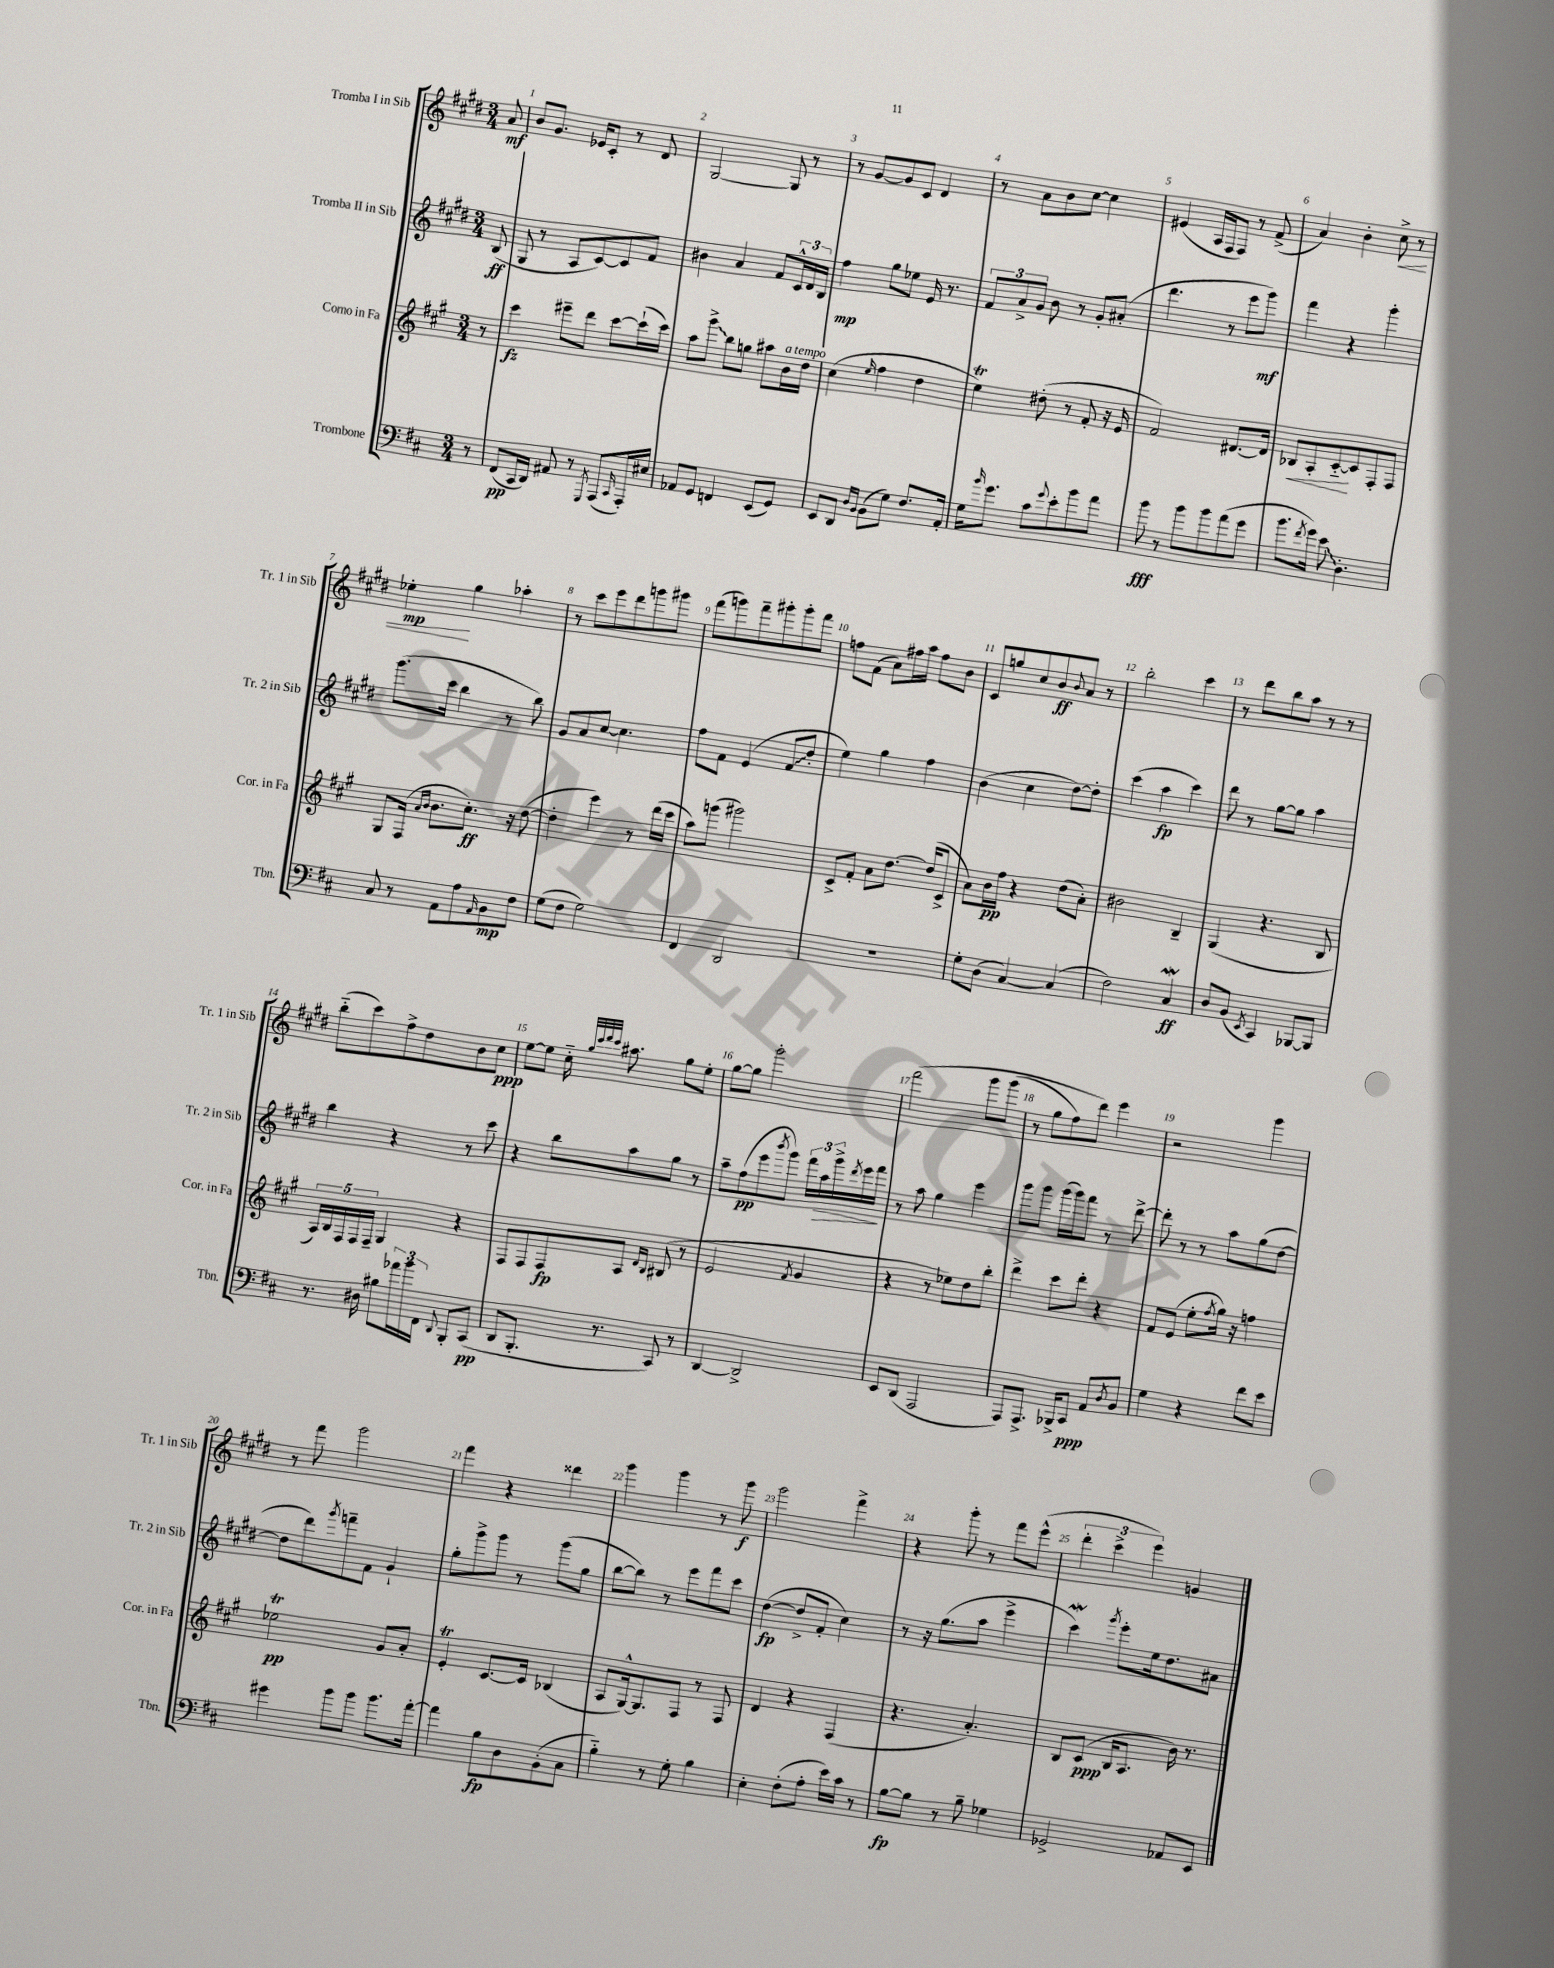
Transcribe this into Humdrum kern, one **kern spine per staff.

**kern	**kern	**kern	**kern
*staff4	*staff3	*staff2	*staff1
*clefF4	*clefG2	*clefG2	*clefG2
*k[f#c#]	*k[f#c#g#]	*k[f#c#g#d#]	*k[f#c#g#d#]
*M3/4	*M3/4	*M3/4	*M3/4
8r	8r	(8B/	8a/
=	=	=	=
(8FF#/L	4ccc#\	8G#/	8b/L
16CC#/L	.	8r	8.g#/J
16DD/JJ)	.	.	.
8AA#/	8eee#~\L	8A/L	.
.	.	.	16e-/LK
8r	8ddd\J	[8c#/)	8c#'/J
8qGGG/	.	.	.
(8AAA/L	[8ccc#\L	8c#/]	8r
16qqCC#/	.	.	.
16AAA'/L)	(16ccc#`\]L	8f#/J	8d#/
16E#/JJ	16ccc#\JJ)	.	.
=	=	=	=
8AA-/L	8aa\L	4b#\	[2G#/
8GG/J	8ggg#^\J	.	.
4FF/	8bb\L	4a/	.
.	8gg\J	.	.
(8EE/L	8aa#\L	8f#/L	8G#/]
8GG/J)	16b\L	24c#^^/L	8r
.	.	24d#/	.
.	16dd\JJ	.	.
.	.	24B/JJ	.
=	=	=	=
8EE/L	(4cc#\	4ff#\	8r
8DD/J	.	.	[8g#/L
16qqD/LL	.	.	.
16qqBB/JJ	16qqee/	.	.
(8BB\L	4ff#\	8gg#\L	8g#/]
8G\J)	.	8ee-\J	8c#/J
8.F#/L	4dd\	16e/	4d#/
.	.	8.r	.
16AA'/Jk	.	.	.
=	=	=	=
16G\LK	4ee\)	12f#/L	8r
16qqb/	.	.	.
8.g\J	.	.	.
.	.	12a^/	.
.	.	.	8a\L
.	.	12g#/J	.
8c#\L	(8dd#'\	8b\	8b\
8qqg/	.	.	.
8e'\	8r	8r	[8cc#\J
8b\	8f#'/	8g#'/L	4cc#\]
8a\J	16r	(8a#'/J	.
.	16e/	.	.
=	=	=	=
8b\	2f#/)	4.ddd#\	(4e#/
8r	.	.	.
8b\L	.	.	16A/LL
.	.	.	16F#/J
8b\	.	8r	8F#/J)
(8a\	[8.d#/L	8eee\L	8r
8g\J	.	8ggg#\J)	(8f#^/
.	16d#/]Jk	.	.
=	=	=	=
8.b\L	8B-/L	4fff#\	4a/)
.	8A'/	.	.
8qf#/	.	.	.
16g\Jk)	.	.	.
8e\	[8c#'~/	4r	4b'\
4.D'\	8c#/]	.	.
.	8F#'/	4ggg#'\	8cc#^\
.	8F#/J	.	8r
=	=	=	=
8C#/	8G#/L	(8.ggg#\L	4ee-'\
8r	(16F#/Jk	.	.
.	16qqa/LL	.	.
.	16qqb/JJ	.	.
.	8.b\L	16ccc#\Jk	.
8AA\L	.	4bb\	4gg#\
8A\	8.cc#'\J)	.	.
16qqAA/	.	.	.
8BB\	.	8r	4aa-'\
.	16r	.	.
8F#\J	([8dd\	8bb\)	.
=	=	=	=
(8G\L	4dd'\]	8g#/L	8r
8F#\J	.	8a/	8ccc#\L
2G\)	4eee\)	[8cc#/J	8eee\
.	.	4.cc#\]	8ddd#\
.	8r	.	8ggg\
.	(16ddd\LL	.	8ggg#\J
.	16ccc#\JJ	.	.
=	=	=	=
4FF#/	8aa\L)	8ff#\L	(8fff#\L
.	(8ggg\J	8f#\J	8ggg\)
2DD/	2ggg#\)	(4e/	8fff#~\
.	.	.	8ggg#'\
.	.	8f#/L	8ggg#'\
.	.	8dd#'/J	8fff#\J
=	=	=	=
2.r	8c#^/L	4ee\)	8ff\L
.	8f#'/J	.	(8f#\J
.	8a\L	4gg#\	8a\L)
.	[8.dd\J	.	16ff#\L
.	.	.	16aa\JJ
.	.	4ff#\	8ff#\L
.	(16dd/]LK	.	.
.	8c#^/J	.	8b\J
=	=	=	=
8G'\L	8a\L)	(4b\	8c#/L
(8D\J	16b\L	.	8gg/
.	16ff#\JJ	.	.
[4C#/)	4r	4cc#\	8cc#/
.	.	.	8b/
.	.	.	8qqb/
(4C#/]	(8dd\L	[8dd#\L)	8a/J
.	8a'\J)	8dd#'\]J	8r
=	=	=	=
2F#\)	2b#\	(4ccc#\	2bb'\
.	.	4aa\	.
4C#/	4B~/	4ccc#\)	4ccc#\
=	=	=	=
8D/L	(4G#/	8ddd#\	8r
(8BB/J	.	8r	8ddd#\L
8qEE/	.	.	.
4CC#/)	4.r	[8gg#\L	8bb\
.	.	8gg#\]J	8aa\J
[8BBB-/L	.	4aa\	8r
8BBB-/]J	8B/	.	8r
=	=	=	=
8.r	20A/LL)	4bb\	(8bb'~\L
.	20B/	.	.
.	20F#/	.	.
.	.	.	8ccc#\)
.	20F#/	.	.
16D#\	.	.	.
.	20F#~/JJ	.	.
8B#\L	4G#/	4r	8ff#^\
24a-\L	.	.	8dd#\
24b\	.	.	.
24FF#\JJ	.	.	.
8qqDD/	.	.	.
8BBB'/L	4r	8r	8b\
(8CC#/J	.	8ccc#\	8cc#\J
=	=	=	=
8DD/L	8F#/L	4r	[8ee\L
8.BBB'/J	8F#/	.	8ee\]J
.	8F#/	8bb\L	16cc#'~\
.	.	.	32qqgg#/LLL
.	.	.	32qqccc#/
.	.	.	32qqddd#/
.	.	.	32qqccc#/JJJ
8.r	.	.	8.aa#\
.	8A/J	8aa\	.
.	16qqd/LL	.	.
.	16qqB/JJ	.	.
8CC#/)	(8B#/	8gg#\J	8gg#\L
8r	8r	8r	8ee'\J
=	=	=	=
[4DD/	2e/	8aa~\L	[8gg#\L
.	.	(8ff#\	8gg#\]J
2DD^/]	.	8eee\	2ggg#'\
.	.	8qbbb/	.
.	.	8ggg#\J)	.
.	8qf#/	.	.
.	4g#/	24fff#\LL	.
.	.	24aa\	.
.	.	24ggg#^\	.
.	.	8qddd#/	.
.	.	16eee\	.
.	.	16fff#\JJ	.
=	=	=	=
8EE/L	4r	8r	&(2fff#\
(8DD/J	.	8aa\	.
2AAA/	8r	4gg#\	.
.	8ee-\L)	.	.
.	8dd\	4eee\	8ggg#\L
.	8bb'\J	.	(8ggg#\J
=	=	=	=
8AAA/L)	4ddd^\	8ggg#\L	8r
8.AAA^/J	.	8ggg#\J	8gg#\L
.	8ccc#\L	(16ggg#\LL	8ff#\)
16BBB-^/LK	.	16ggg#\J)	.
8CC#/J	8ddd'\J	8fff#\J	8ddd#\J&)
8AA/L	4r	8r	4eee\
8qD/	.	.	.
8BB/J	.	[8ddd#^\	.
=	=	=	=
4G\	8f#/L	8ddd#'\]	2r
.	(8e/J	8r	.
4r	8ee'\L	8r	.
.	8qff#/	.	.
.	16gg#\Jk)	8aa\L	.
.	16r	.	.
8f#\L	4ff\	(8gg#\	4ggg#\
8e\J	.	[8dd#\J	.
=	=	=	=
4g#\	2ee-\	8dd#\]L	8r
.	.	8ddd#\)	8fff#\
.	.	8qggg#/	.
8b\L	.	8fff~\	2ggg#\
8b\J	.	8f#\J	.
8.b\L	8g#/L	4g#`/	.
.	8a'/J	.	.
[16a'\Jk	.	.	.
=	=	=	=
4a\]	4e'/	8gg#'\L	4fff#\
.	.	8ggg#^\	.
8B\L	[8.c#/L	8ggg#\J	4r
8D\	.	8r	.
.	16c#/]Jk	.	.
(8BB'\	(4B-/	(8ggg#\L	4ddd##\
8C#\J	.	8gg#\J	.
=	=	=	=
4B'~\)	8A/L	[8bb\L	4ggg#\
.	[16G#^^/k)	8bb\]J)	.
.	8.G#/]	.	.
8r	.	8r	4ggg#\
8G'\	8F#/J	8eee\L	.
4B\	8r	8fff#\	8r
.	8F#/	8ccc#\J	8ggg#\
=	=	=	=
4E'\	4d/	([4dd#\	2ggg#\
(8F#'\L	4r	8dd#^/]L	.
8A'\J	.	8f#'/J	.
16e\LL)	(4F#/	4cc#\)	4fff#^\
16c#\JJ	.	.	.
8r	.	.	.
=	=	=	=
[8B\L	4.r	8r	4r
8B\]J	.	16r	.
.	.	(8.gg#\L	.
8r	.	.	8ggg#'\
8B~\	4.a'/)	8aa\J	8r
4G-\	.	4eee^\	8fff#\L
.	.	.	(8eee^^\J
=	=	=	=
2GG-^/	8B/L	4ccc#\)	6ddd#'\
.	(8c#/J	.	.
.	.	.	6ccc#^\
.	.	8qggg#/	.
.	16B/LK	8eee'\L	.
.	8.A/J	.	.
.	.	.	6eee\)
.	.	16ee\k	.
.	.	8.dd#\	.
8AA-/L	16b\)	.	4g/
.	8.r	.	.
8EE/J	.	8a#\J	.
==	==	==	==
*-	*-	*-	*-
